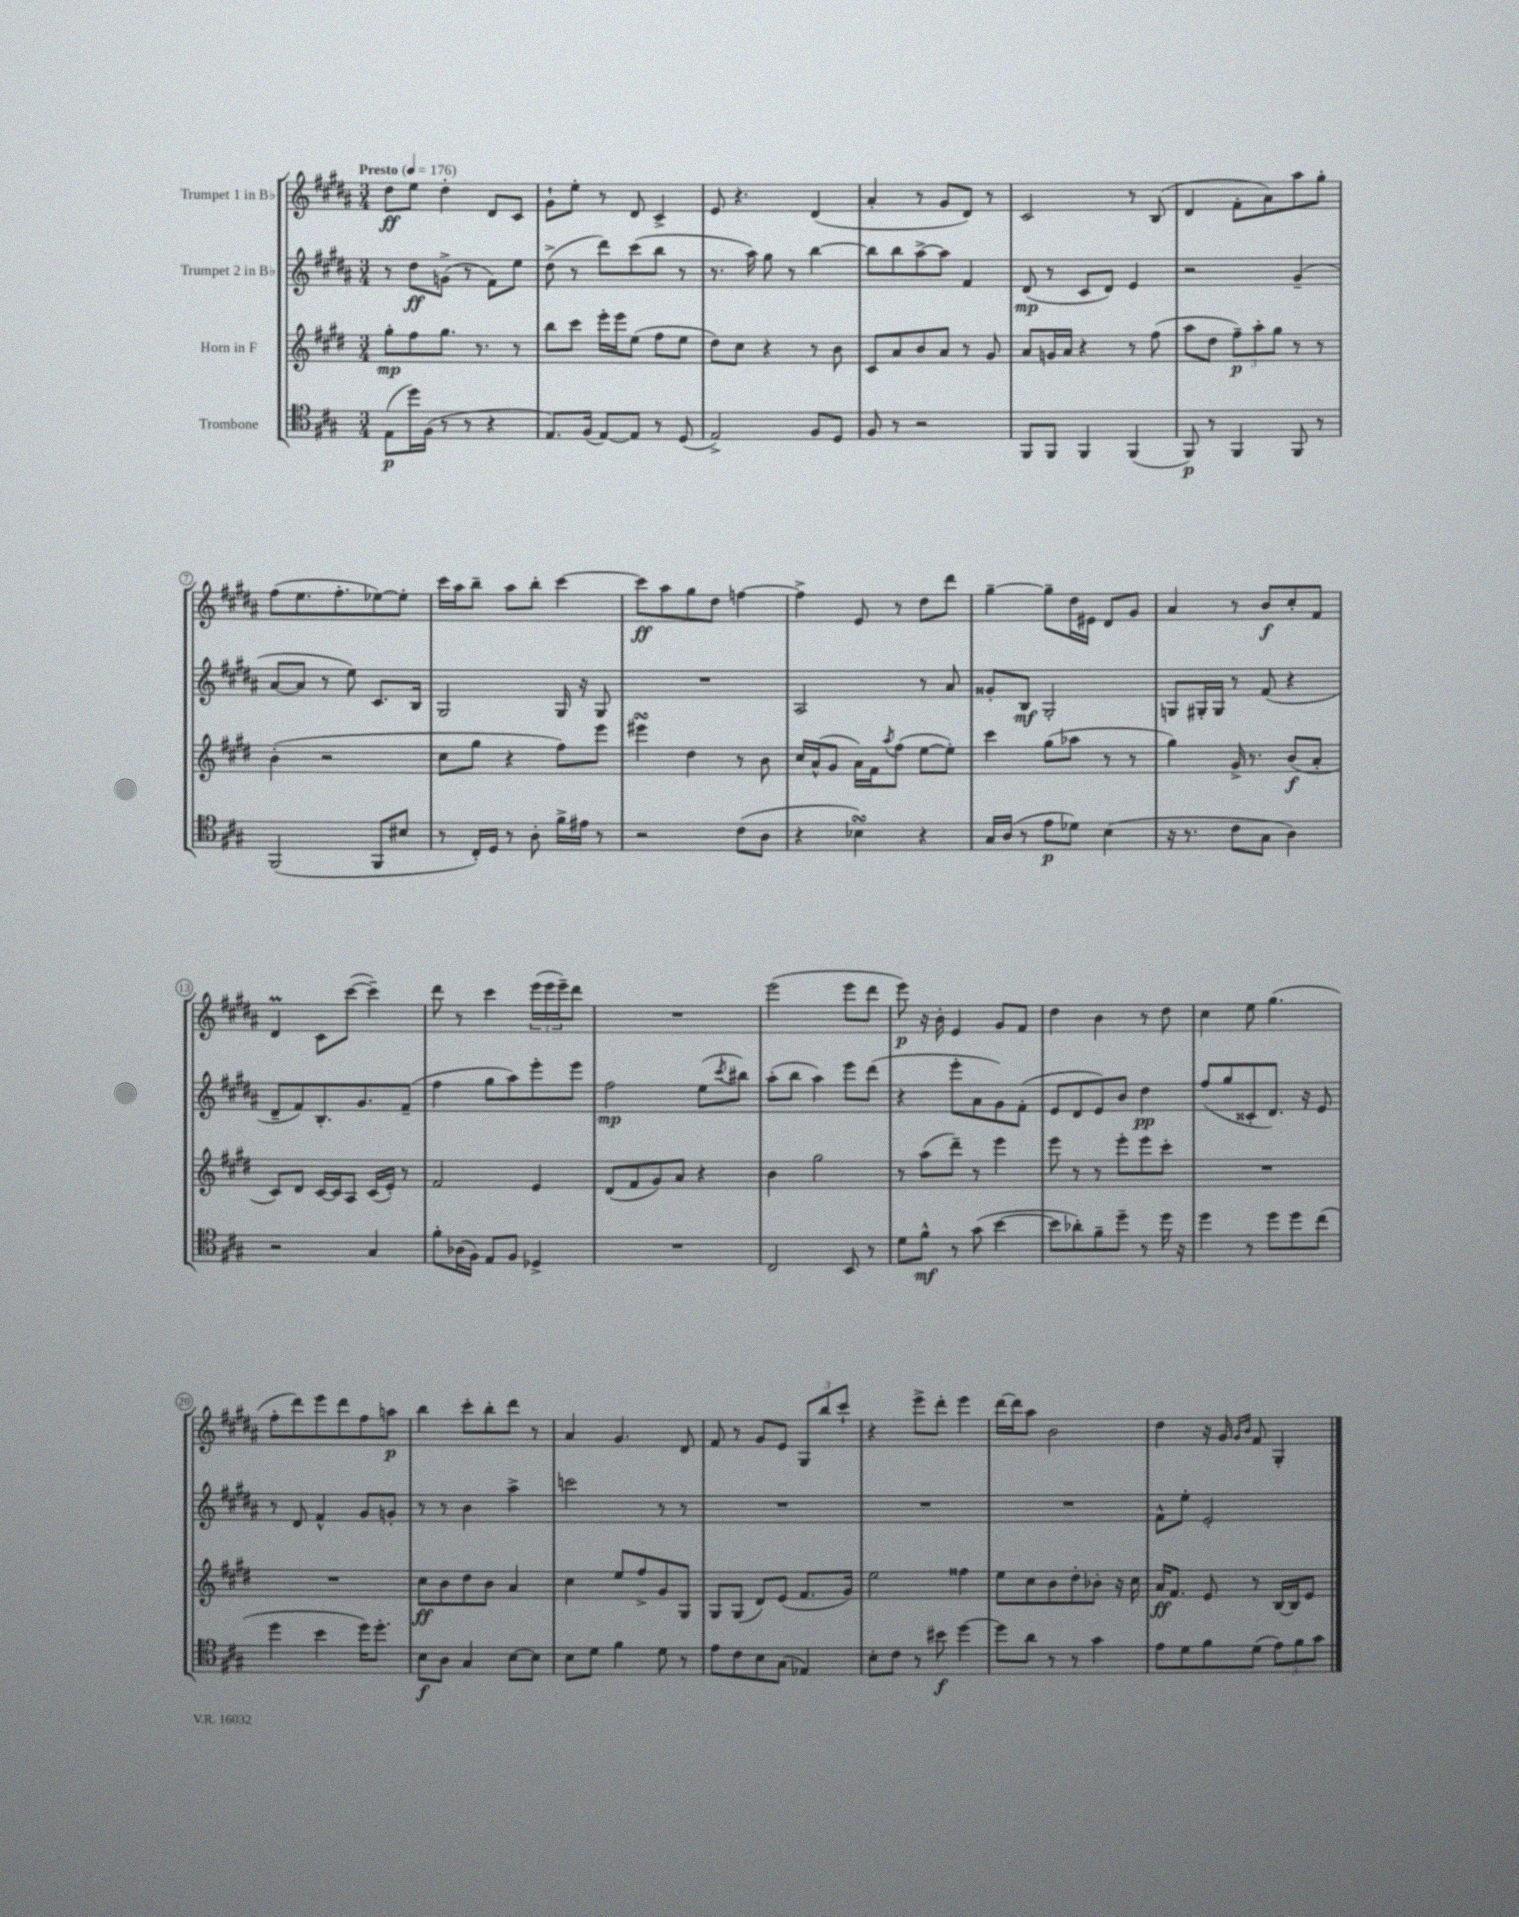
<<
\new StaffGroup <<
\new Staff = "s0" \with { instrumentName = "Trumpet 1 in Bb" } {
    \clef treble \key b \major \numericTimeSignature \time 3/4 \tempo "Presto" 4 = 176
    dis''8\ff e''8 dis''4-. dis'8 cis'8 |
    gis'8-! e''8-. r8 dis'8 cis'4-> |
    e'8 r4. dis'4( |
    ais'4-. r8 gis'8 dis'8) r8 |
    cis'2 r8 b8( |
    dis'4 fis'8-. ais'8) ais''8 gis''8-. |
    fis''8( e''8. fis''8.-. ees''8~) ees''8-. |
    cis'''16 ais''16 b''8-- ais''8 b''8-. cis'''4~ |
    cis'''8\ff ais''8 gis''8 dis''8 f''4~ |
    f''4-> e'8 r8 dis''8 dis'''8 |
    gis''4~-- gis''8-- dis''16 eis'16 dis'8 gis'8 |
    ais'4 r8 b'8\f cis''8-. fis'8 |
    dis'4\prall cis'8 cis'''8~( cis'''4--) |
    dis'''8 r8 cis'''4 \tuplet 3/2 { e'''16( e'''16 e'''16--) } dis'''8 |
    R2. |
    e'''2( e'''8 dis'''8 |
    e'''8\p) r16 b'16-. e'4 gis'8 fis'8 |
    dis''4 b'4 r8 dis''8 |
    cis''4 e''8 gis''4.( |
    fis''8-. dis'''8) e'''8 dis'''8 fis''8 a''8\p |
    b''4 cis'''8-. b''8-. dis'''8 r8 |
    ais'4 gis'4. dis'8 |
    fis'8 r8 gis'8 e'8 \tuplet 3/2 { gis8 b''8 cis'''8-! } |
    r4 e'''8-> dis'''8-. e'''4 |
    dis'''16~ dis'''16 ais''8 b'2 |
    dis''4 r16 gis'16 \grace { gis'16 b'16 } fis'8 gis4-. \bar "|." |
}
\new Staff = "s1" \with { instrumentName = "Trumpet 2 in Bb" } {
    \clef treble \key b \major \numericTimeSignature \time 3/4
    r8 dis''8\ff g'8->( r8 fis'8) e''8 |
    dis''8->( r8 dis'''8) cis'''8( b''8 r8 |
    r8. ais''16) gis''8 r8 b''4~ |
    b''8 b''8 ais''8~-> ais''8 fis'4 |
    dis'8\mp( r8 cis'8 dis'8) e'4 |
    r2 gis'4--( |
    ais'8~ ais'8 r8 e''8) cis'8. b16 |
    gis2 gis16 r16 gis8 |
    R2. |
    ais2 r8 ais'8 |
    gisis'8-. b8\mf gis2-. |
    g8 gis16-. gis16 r8 fis'8( r4 |
    dis'8-- fis'8) b8.-. gis'8. fis'8--( |
    fis''4 gis''8 ais''8) e'''8-. e'''8 |
    fis''2\mp e''8( \acciaccatura { cis'''8 } bis''8) |
    ais''8-.( b''8 ais''4) e'''8 dis'''8( |
    r4 e'''8-. ais'8 gis'8) fis'8-.( |
    e'8 dis'8 e'8) b'8 dis''4\pp |
    fis''8( gis''8 cisis'8-. dis'8.) r16 e'8 |
    r8 dis'8 fis'4-^ gis'8 g'8-. |
    r8 r8 b'4 ais''4-> |
    c'''2 r8 r8 |
    R2. |
    R2. |
    R2. |
    fis'8-^ e''8-. e'2-. \bar "|." |
}
\new Staff = "s2" \with { instrumentName = "Horn in F" } {
    \clef treble \key e \major \numericTimeSignature \time 3/4
    gis''8-.\mp fis''8 gis''8. r8. r8 |
    b''8 cis'''8 e'''16-. e'''16 e''8( fis''8 e''8 |
    dis''8) cis''8 r4 r8 b'8 |
    cis'8 a'8 b'8 a'8 r8 gis'8 |
    a'8 g'16 a'16 r4 r8 fis''8( |
    a''8 dis''8 \tuplet 3/2 { fis''8--\p) a''8-. gis''8 } r8 r8 |
    b'4-.( r2 |
    cis''8 gis''8 r4 fis''8) e'''8 |
    eis'''4\turn dis''4 r8 b'8 |
    cis''16 a'16-^( gis'8 a'16) fis'16 \acciaccatura { a''8 } fis''8( e''8~ e''8-.) |
    cis'''4 gis''8( aes''8 r8 r8 |
    gis''4) gis'16-> r8. b'8\f( a'8-. |
    cis'8) dis'8 cis'16~ cis'16 a8 cis'16( e'16-.) r8 |
    fis'2 e'4 |
    dis'8( fis'8 gis'8) a'8 r4 |
    b'4 gis''2 |
    r8 a''8( dis'''8--) r8 e'''4 |
    e'''8 r8 r8 e'''8-. e'''8 cis'''8-. |
    R2. |
    R2. |
    cis''8\ff b'8 dis''8 b'8 a'4 |
    cis''4 e''8 fis''8-> gis'8 gis8 |
    gis8 gis8( dis'8) e'8( fis'8. gis'16) |
    e''2 fisis''4 |
    e''8 cis''8 b'8 dis''8-. bes'8-. r16 cis''16 |
    a'16\ff fis'8. e'8 r8 b16~ b16 e'8 \bar "|." |
}
\new Staff = "s3" \with { instrumentName = "Trombone" } {
    \clef tenor \key a \major \numericTimeSignature \time 3/4
    e8\p( d''16) fis16( r8 r8 r4 |
    e8.) fis16( e8~) e8 r8 d8( |
    e2->) fis8 d8 |
    fis8 r8 r2 |
    fis,8 fis,8 fis,4 fis,4( |
    fis,8\p) r8 fis,4 fis,8 r8 |
    fis,2( fis,8 bis8 |
    r8 cis16-.) d16 r8 a8-. fis'16-> eis'16 r8 |
    r2 cis'8( a8 |
    r4 bes4\turn) r4 |
    gis16 a16( r8 e'8\p des'8) b4( |
    r16 r8. cis'8 gis8 a4) |
    r2 gis4 |
    fis'8-. aes16( fis16) e8 fis8 des4-> |
    R2. |
    cis2 b,8 r8 |
    d'8 fis'8-^\mf r8 gis'8( b'4~ |
    b'8 aes'8-.) fis'8-- d''8-- r8 d''16 r16 |
    d''4 r8 d''8 d''8 cis''8( |
    d''4 b'4 d''16) d''8.-. |
    b8\f a8 gis4 b8~ b8 |
    b8 d'8 fis'4 d'8 r8 |
    e'8 cis'8 b8 gis8( ees4) |
    b8-. cis'8 r8 bis'8\f d''4~ |
    d''8 a'8 r8 r8 gis'4 |
    e'8 d'8 fis'8 d'8( \tuplet 3/2 { e'8) fis'8 gis'8 } \bar "|." |
}
>>
>>
\layout { \context { \Score \override BarNumber.stencil = #(make-stencil-circler 0.1 0.3 ly:text-interface::print) } }
